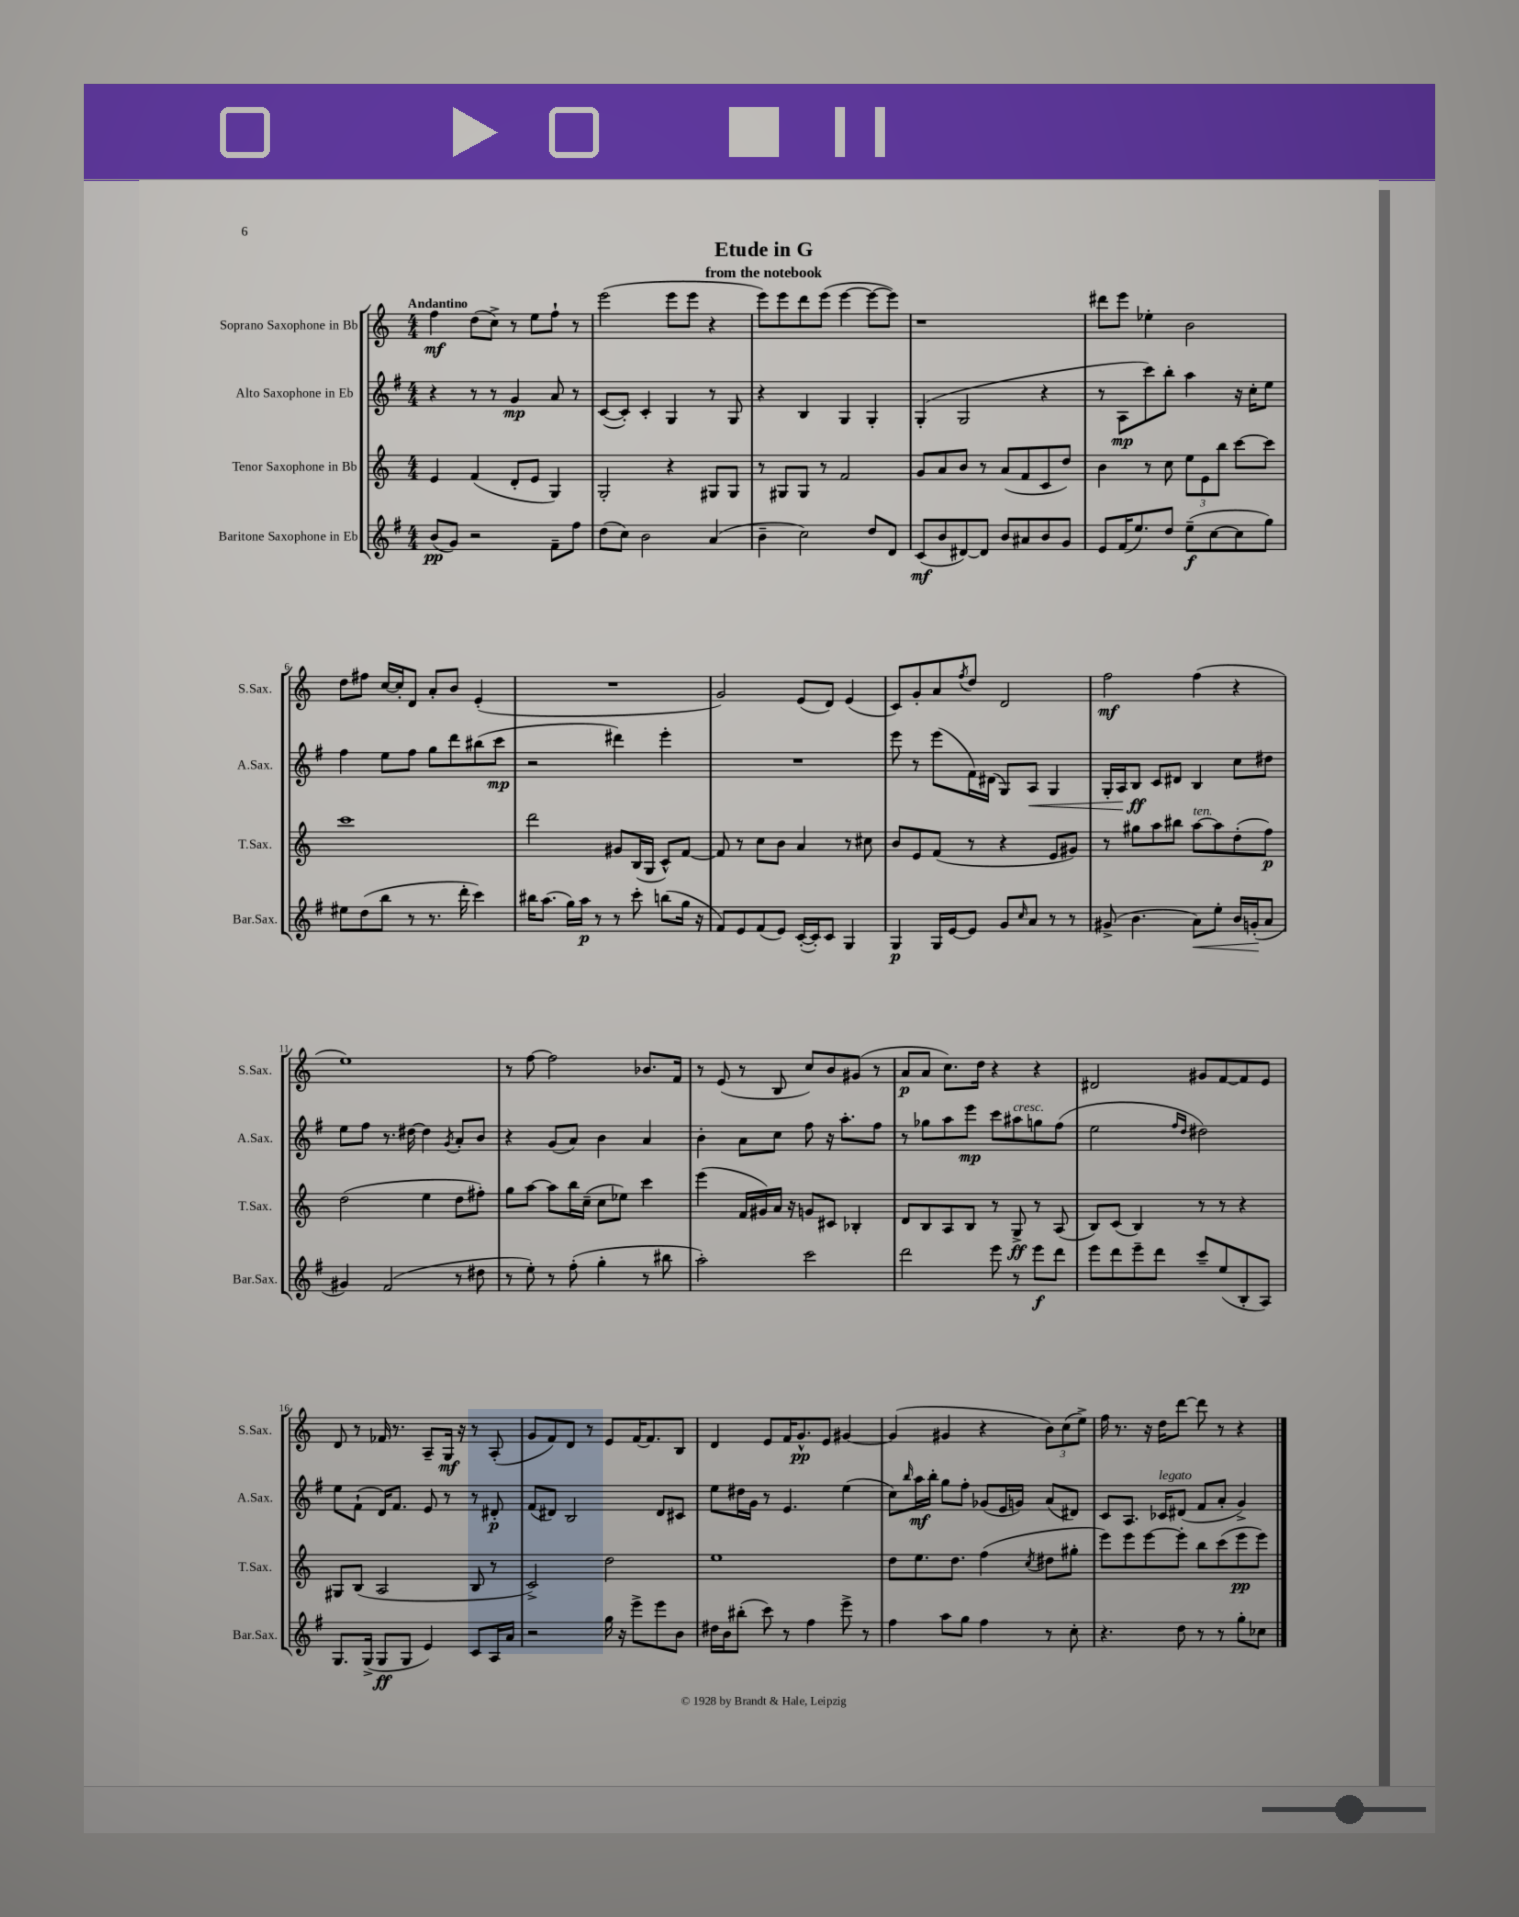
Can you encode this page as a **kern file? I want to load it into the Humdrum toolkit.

**kern	**dynam	**kern	**dynam	**kern	**dynam	**kern	**dynam
*part4	*part4	*part3	*part3	*part2	*part2	*part1	*part1
*staff4	*staff4	*staff3	*staff3	*staff2	*staff2	*staff1	*staff1
*I"Baritone Saxophone in Eb	*	*I"Tenor Saxophone in Bb	*	*I"Alto Saxophone in Eb	*	*I"Soprano Saxophone in Bb	*
*I'Bar.Sax.	*	*I'T.Sax.	*	*I'A.Sax.	*	*I'S.Sax.	*
*clefG2	*	*clefG2	*	*clefG2	*	*clefG2	*
*k[f#]	*	*k[]	*	*k[f#]	*	*k[]	*
*M4/4	*	*M4/4	*	*M4/4	*	*M4/4	*
=1	=1	=1	=1	=1	=1	=1	=1
!	!	!	!	!	!	!LO:TX:a:B:t=Andantino	!
(8b/L	pp	4e/	.	4r	.	4ff\	mf
8g/J)	.	.	.	.	.	.	.
2r	.	(4f/	.	8r	.	(8dd\L	.
.	.	.	.	8r	.	8cc^\J)	.
.	.	8d'/L	.	4g/	mp	8r	.
.	.	8e/J	.	.	.	8ee\L	.
8f#~\L	.	4G/)	.	8a/	.	8ff`\J	.
8ff#\J	.	.	.	8r	.	8r	.
=2	=2	=2	=2	=2	=2	=2	=2
(8dd\L	.	2G'/	.	([8c/L	.	(2eee\	.
8cc\J)	.	.	.	8c'/J])	.	.	.
2b\	.	.	.	4c'/	.	.	.
.	.	4r	.	4G/	.	8eee\L	.
.	.	.	.	.	.	8eee\J	.
(4a/	.	8G#X/L	.	8r	.	4r	.
.	.	8G#/J	.	8G/	.	.	.
=3	=3	=3	=3	=3	=3	=3	=3
4b~\	.	8r	.	4r	.	8eee\L)	.
.	.	8G#X/L	.	.	.	8eee\	.
2cc\)	.	8G#/J	.	4B/	.	8ddd\	.
.	.	8r	.	.	.	(8eee\J	.
.	.	2f/	.	4G/	.	[4eee\	.
8dd/L	.	.	.	4G'/	.	8eee\L_	.
8d/J	.	.	.	.	.	8eee\J])	.
=4	=4	=4	=4	=4	=4	=4	=4
(8c/L	mf	8g/L	.	(4G'/	.	1r	.
8b/	.	8a/	.	.	.	.	.
[8d#X/)	.	8b/J	.	2G/	.	.	.
8d#/J]	.	8r	.	.	.	.	.
8b/L	.	(8a/L	.	.	.	.	.
8a#X/	.	8f/	.	.	.	.	.
8b/	.	8c/	.	4r	.	.	.
8g/J	.	8dd/J)	.	.	.	.	.
=5	=5	=5	=5	=5	=5	=5	=5
8e/L	.	4b\	.	8r	.	8ddd#X\L	.
(16f#/K	.	.	.	8A\L	mp	8eee\J	.
8.ee/)	.	.	.	.	.	.	.
.	.	8r	.	8ccc\)	.	4ee-X'\	.
8dd/J	.	8cc\	.	8bb'\J	.	.	.
(8ee~\L	f	12ee\L	.	4aa\	.	2b\	.
.	.	12e\	.	.	.	.	.
[8cc\	.	.	.	.	.	.	.
.	.	12bb\J	.	.	.	.	.
8cc\]	.	[8ccc\L	.	16r	.	.	.
.	.	.	.	16cc'\KL	.	.	.
8gg\J)	.	8ccc\J]	.	8ee\J	.	.	.
!!LO:LB:g=z
=6	=6	=6	=6	=6	=6	=6	=6
8ee#X\L	.	1ccc	.	4ff#\	.	8dd\L	.
(8dd\	.	.	.	.	.	8ff#X\J	.
8bb\J	.	.	.	8ee\L	.	[16cc/LL	.
.	.	.	.	.	.	16cc'/J]	.
8r	.	.	.	8ff#\J	.	8d/J	.
8.r	.	.	.	8gg\L	.	8a'/L	.
.	.	.	.	8ddd\	.	8b/J	.
16ddd'\	.	.	.	.	.	.	.
4ccc\)	.	.	.	(8bb#X\	.	(4e'/	.
.	.	.	.	8ccc\J	mp	.	.
=7	=7	=7	=7	=7	=7	=7	=7
16bb#X\KL	.	2ddd\	.	2r	.	1r	.
(8.aa\J	.	.	.	.	.	.	.
16gg\LL)	.	.	.	.	.	.	.
16aa\JJ	p	.	.	.	.	.	.
8r	.	.	.	.	.	.	.
8r	.	8g#X/L	.	4ddd#X\)	.	.	.
8ccc'\	.	(16B/L	.	.	.	.	.
.	.	16G/JJ	.	.	.	.	.
(8bbn\L	.	8c^^/L)	.	4eee'\	.	.	.
16gg\Jk	.	[8f/J	.	.	.	.	.
16r	.	.	.	.	.	.	.
=8	=8	=8	=8	=8	=8	=8	=8
8f#/L)	.	8f/]	.	1r	.	2g/)	.
8e/	.	8r	.	.	.	.	.
(8f#/	.	8cc\L	.	.	.	.	.
8e/J)	.	8b\J	.	.	.	.	.
([16c'/LL	.	4a/	.	.	.	(8e/L	.
16c'/J])	.	.	.	.	.	.	.
8c/J	.	.	.	.	.	8d/J)	.
4G/	.	8r	.	.	.	(4e/	.
.	.	8cc#X\	.	.	.	.	.
=9	=9	=9	=9	=9	=9	=9	=9
4G/	p	8b/L	.	8eee\	.	8c/L)	.
.	.	8e/	.	8r	.	8g'/	.
16G/LL	.	(8f/J	.	(8eee\L	.	8a/	.
[16e/J	.	.	.	.	.	.	.
.	.	.	.	.	.	8qff/	.
8e/J]	.	8r	.	16f#\L)	.	8dd/J	.
.	.	.	.	(16d#X\JJ	.	.	.
8g/L	.	4r	.	8G/L)	.	2d/	.
16qqcc/	.	.	.	.	.	.	.
!	!	!	!	!	!LO:HP:b	!	!
8a/J	.	.	.	8A/J	<	.	.
8r	.	8e/L	.	4G/	.	.	.
8r	.	8g#X/J)	.	.	.	.	.
=10	=10	=10	=10	=10	=10	=10	=10
(8g#X^/	.	8r	.	16G'/LL	.	2ff\	mf
.	.	.	.	16A/J	.	.	.
4.b\	.	8gg#X\L	.	8B/J	ff	.	.
.	.	8aa\	.	8c/L	[	.	.
.	.	8bb#X\J	.	8d#X/J	.	.	.
!	!	!LO:TX:a:i:t=ten.	!	!	!	!	!
!	!LO:HP:b	!	!	!	!	!	!
8a\L)	<	[8aa\L	.	4B/	.	(4ff\	.
8ee'\J	.	8aa\]	.	.	.	.	.
16b/LL	.	(8dd'\	.	8cc\L	.	4r	.
(16gn'/J	.	.	.	.	.	.	.
8a/J	[	8ff\J)	p	8dd#X\J	.	.	.
!!LO:LB:g=z
=11	=11	=11	=11	=11	=11	=11	=11
4g#X/)	.	(2dd\	.	8ee\L	.	1ee)	.
.	.	.	.	8ff#\J	.	.	.
(2f#/	.	.	.	8.r	.	.	.
.	.	.	.	[16dd#X\	.	.	.
.	.	4ee\	.	4dd#\]	.	.	.
.	.	.	.	8qg/	.	.	.
8r	.	8dd\L	.	8a'/L	.	.	.
8dd#X\	.	8ff#X'\J)	.	8b/J	.	.	.
=12	=12	=12	=12	=12	=12	=12	=12
8r	.	8gg\L	.	4r	.	8r	.
8ee'\)	.	[8aa\J	.	.	.	[8ff\	.
8r	.	8aa\L]	.	(8g/L	.	2ff\]	.
(8ff#'\	.	16bb\L	.	8a/J)	.	.	.
.	.	(16cc~\JJ	.	.	.	.	.
4gg'\	.	8cc\L	.	4b\	.	.	.
.	.	8ee-X\J)	.	.	.	.	.
8r	.	4ccc\	.	4a/	.	8.b-X/L	.
8bb#X\	.	.	.	.	.	.	.
.	.	.	.	.	.	16f/Jk	.
=13	=13	=13	=13	=13	=13	=13	=13
2aa'\)	.	(4eee\	.	4b'\	.	8r	.
.	.	.	.	.	.	(8e/	.
.	.	16f/LL	.	8a\L	.	8r	.
.	.	16g#X/)	.	.	.	.	.
.	.	16a/JJ	.	8cc\J	.	8B/	.
.	.	16r	.	.	.	.	.
2ccc\	.	8gn/L	.	8ff#\	.	8cc/L)	.
.	.	8c#X/J	.	16r	.	8b/	.
.	.	.	.	8.aa'\L	.	.	.
.	.	4B-X'/	.	.	.	(8g#X/J	.
.	.	.	.	8ff#\J	.	8r	.
=14	=14	=14	=14	=14	=14	=14	=14
2ddd\	.	8d/L	.	8r	.	8a/L	p
.	.	8B/	.	8gg-X\L	.	8a/J	.
.	.	8A/	.	8aa\	.	8.cc\L)	.
.	.	8B/J	.	8eee\J	mp	.	.
.	.	.	.	.	.	16dd\Jk	.
8eee\	.	8r	.	8ccc\L	.	4r	.
!	!	!	!	!LO:TX:a:i:t=cresc.	!	!	!
8r	.	8G^/	ff	8aa#X\	.	.	.
8eee\L	f	8r	.	8ggn\	.	4r	.
8ddd\J	.	(8A/	.	(8ff#\J	.	.	.
=15	=15	=15	=15	=15	=15	=15	=15
8eee\L	.	8B/L)	.	2ee\	.	2d#X/	.
8ddd\	.	(8c/J	.	.	.	.	.
8eee~\	.	4B/)	.	.	.	.	.
8ddd\J	.	.	.	.	.	.	.
.	.	.	.	16qqff#/LL	.	.	.
.	.	.	.	16qqdd/JJ	.	.	.
8ccc~/L	.	8r	.	2dd#X\)	.	8g#X/L	.
(8ee/	.	8r	.	.	.	[8f/	.
8B'/	.	4r	.	.	.	8f/]	.
8A/J)	.	.	.	.	.	8e/J	.
!!LO:LB:g=z
=16	=16	=16	=16	=16	=16	=16	=16
8.G/L	.	8G#X/L	.	8ee\L	.	8d/	.
.	.	(8B/J	.	(8f#`\J	.	8r	.
(16G^/Jk	.	.	.	.	.	.	.
8G/L	ff	2A/	.	16d/KL)	.	16f-X/	.
.	.	.	.	8.f#/J	.	8.r	.
8G/J	.	.	.	.	.	.	.
4e/)	.	.	.	8e/	.	8A~/L	.
.	.	.	.	8r	.	16G/Jk	mf
.	.	.	.	.	.	16r	.
8c/L	.	8B/	.	8r	.	8r	.
16A/L	.	8r	.	8d#X'/	p	(8A'/	.
16a/JJ	.	.	.	.	.	.	.
=17	=17	=17	=17	=17	=17	=17	=17
2r	.	2c^/)	.	(8f#/L	.	8g/L	.
.	.	.	.	8d#X/J)	.	8f/)	.
.	.	.	.	2B/	.	8d/J	.
.	.	.	.	.	.	8r	.
16gg\	.	2dd\	.	.	.	8e/L	.
16r	.	.	.	.	.	.	.
8eee^\L	.	.	.	.	.	[16f/K	.
.	.	.	.	.	.	8.f/]	.
8eee\	.	.	.	8d#/L	.	.	.
8b\J	.	.	.	8c#X/J	.	8B/J	.
=18	=18	=18	=18	=18	=18	=18	=18
16dd#X\LL	.	1ee	.	8ee\L	.	4d/	.
16b\J	.	.	.	.	.	.	.
(8bb#X'\J	.	.	.	16dd#X\L	.	.	.
.	.	.	.	16g\JJ	.	.	.
8ccc\)	.	.	.	8r	.	8e/L	.
8r	.	.	.	4.e/	.	16f/K	.
.	.	.	.	.	.	8.g^^/	pp
4ff#\	.	.	.	.	.	.	.
.	.	.	.	.	.	8e/J	.
8eee^\	.	.	.	(4ee\	.	[4g#X/	.
8r	.	.	.	.	.	.	.
=19	=19	=19	=19	=19	=19	=19	=19
4ff#\	.	8dd\L	.	8cc\L)	.	(4g#/]	.
.	.	.	.	16qqbb/	.	.	.
.	.	8.ee\	.	16aa\L	mf	.	.
.	.	.	.	16bb'\JJ	.	.	.
8aa\L	.	.	.	8gg\L	.	4g#X/	.
.	.	8.dd\J	.	.	.	.	.
8gg\J	.	.	.	8ff#'\J	.	.	.
4ff#\	.	(4ff\	.	(8g-X/L	.	4r	.
.	.	.	.	16e/L	.	.	.
.	.	.	.	16gn/JJ)	.	.	.
.	.	8qcc/	.	.	.	.	.
8r	.	8dd#X\L	.	(8a/L	.	12b\L)	.
.	.	.	.	.	.	(12cc\	.
8cc'\	.	8gg#X'\J	.	8d#X/J)	.	.	.
.	.	.	.	.	.	12ee^\J)	.
=20	=20	=20	=20	=20	=20	=20	=20
4.r	.	8eee\L)	.	8c/L	.	16ff\	.
.	.	.	.	.	.	8.r	.
.	.	8eee\	.	8.A/J	.	.	.
.	.	[8eee\	.	.	.	16r	.
!	!	!	!	!LO:TX:a:i:t=legato	!	!	!
.	.	.	.	16c-X/KL	.	16dd\KL	.
8dd\	.	8eee'\J]	.	(8d#X/J	.	[8ddd\J	.
8r	.	8bb\L	.	8f#/L	.	8ddd\]	.
8r	.	(8ccc\	.	8a'/J	.	8r	.
8gg'\L	.	8eee\	pp	4g^/)	.	4r	.
8cc-X\J	.	8eee\J)	.	.	.	.	.
==	==	==	==	==	==	==	==
*-	*-	*-	*-	*-	*-	*-	*-
